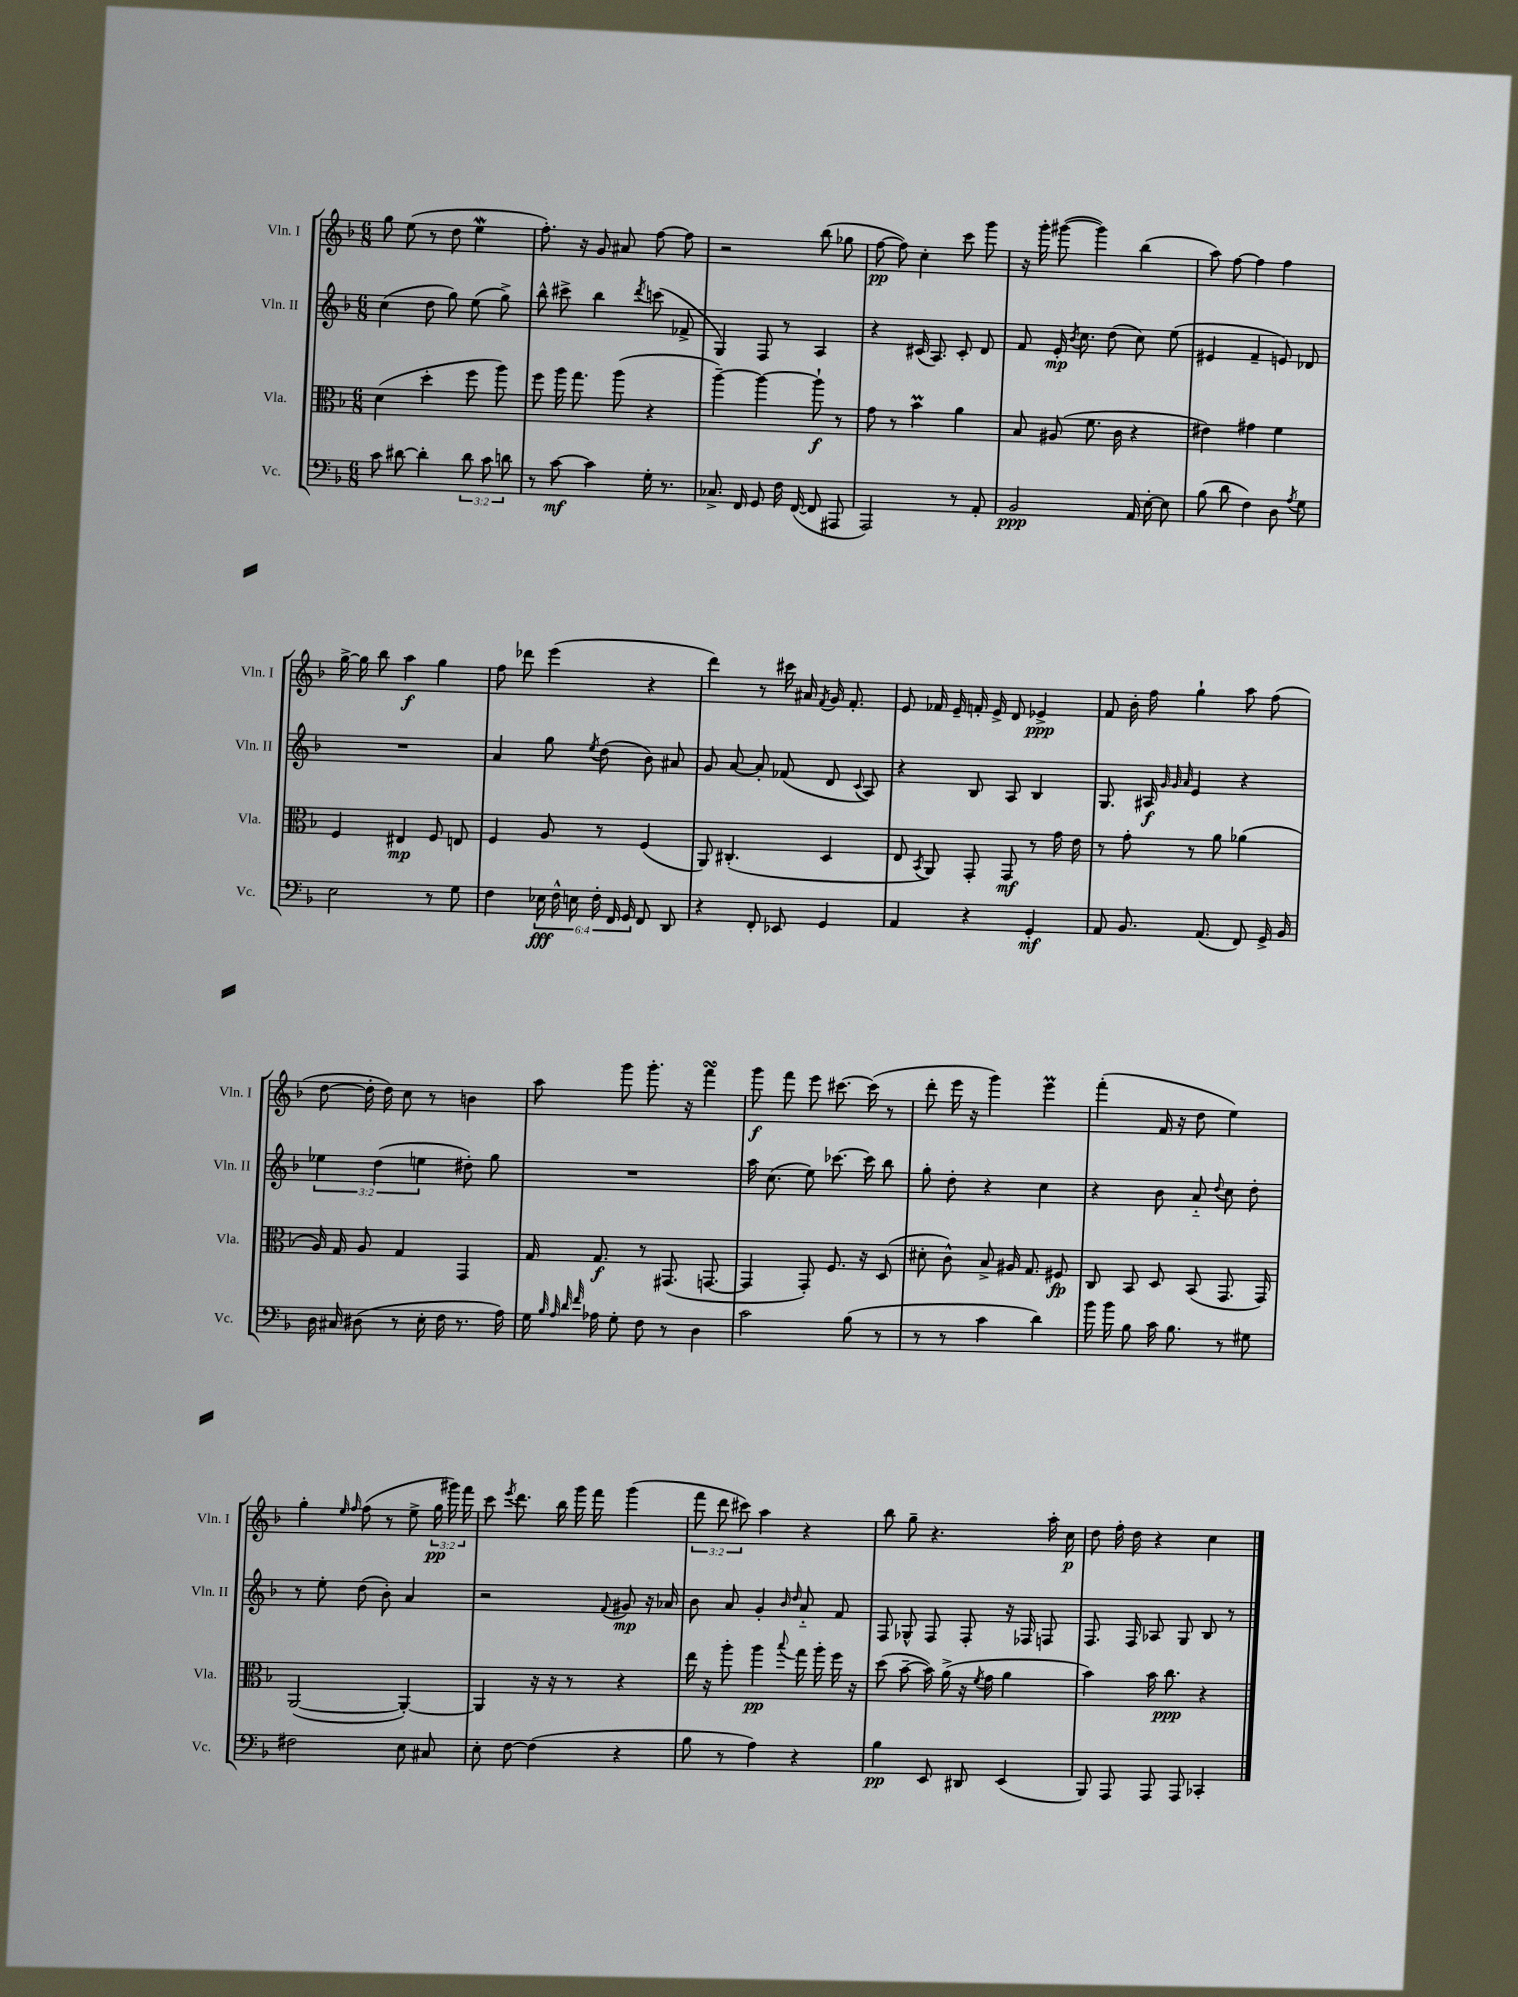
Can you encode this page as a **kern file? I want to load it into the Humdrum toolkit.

**kern	**kern	**kern	**kern
*staff4	*staff3	*staff2	*staff1
*clefF4	*clefC3	*clefG2	*clefG2
*k[b-]	*k[b-]	*k[b-]	*k[b-]
*M6/8	*M6/8	*M6/8	*M6/8
8c	(4d	(4cc	8gg
[8d#	.	.	(8ee
4d#']	4dd'	8dd	8r
.	.	8gg)	8dd
12d#	8ff	(8ee	4ee
12c	.	.	.
.	8aa)	8gg^)	.
12d	.	.	.
=	=	=	=
8r	8ff	8bb-^^	8.ff')
[8c	16aa	8ccc#^	.
.	8.gg	.	16r
4c]	.	4bb-	8g
.	(8aa	.	8a#
.	.	8qddd	.
16G'	4r	(8ccc	[8ff
8.r	.	.	.
.	.	8f-^	8ff]
=	=	=	=
8.C-^	[4aa~)	4G)	2r
16FF	.	.	.
8GG	4aa_	8F	.
16F	.	8r	.
([16FF	.	.	.
8FF]	8aa`]	4A	(8bb-
8AAA#	8r	.	8gg-
=	=	=	=
2AAA)	8g	4r	[8ff
.	8r	.	8ff])
.	4b-	(16c#	4cc'
.	.	8.A)	.
8r	4a	8c#'	8ccc
8AA'	.	8d	8ggg
=	=	=	=
2BB-	8B-	8f	16r
.	.	.	16ggg'
.	(8A#	16e'	([8ggg#
.	.	8qb-	.
.	.	8.cc	.
.	8.f	.	4ggg#])
.	.	(8dd	.
.	16c	.	.
16AA	4r	8cc)	(4bb-
[16E'	.	.	.
8E]	.	(8ee	.
=	=	=	=
(8B-	4e#)	4e#	8aa)
8d	.	.	[8ff
4F)	4g#	4f~	4ff]
8D	4f	8e)	4ff
8qA	.	.	.
8G	.	8d-	.
=	=	=	=
2E	4F	2.r	[16gg^
.	.	.	16gg]
.	.	.	8bb-
.	4E#	.	4aa
8r	8F	.	4gg
8G	8E	.	.
=	=	=	=
4F	4F	4a	8ff
.	.	.	8ddd-
24E-	8A	8gg	(4eee
24F^^	.	.	.
24E	.	.	.
.	.	8qee	.
24F'	8r	(8dd	.
24FF	.	.	.
24GG	.	.	.
8FF	(4F	8b-)	4r
8DD	.	8a#	.
=	=	=	=
4r	8AA)	8g	4ddd)
.	(4.C#'	[8a	.
8FF'	.	8a']	8r
8EE-	.	(8f-	16ccc#
.	.	.	16a#
.	.	.	8qf
4GG	4D	8d	16g
.	.	.	8.f'
.	.	8qqc	.
.	.	8A)	.
=	=	=	=
4AA	8E	4r	8e
.	8qBB-	.	.
.	8AA)	.	16f-
.	.	.	16e~
4r	8GG'	8B-	16f'
.	.	.	16e^
.	8GG	8A	8d
4GG'	8r	4B-	4e-^
.	16g	.	.
.	16e	.	.
=	=	=	=
8AA	8r	8.G	8f
8.BB-	8g'	.	16b-'
.	.	16A#	16ff
.	.	32qqg	.
.	.	32qqg	.
.	.	32qqa	.
.	8r	4e	4gg`
(8.AA	.	.	.
.	8a	.	.
8FF)	(4a-	4r	8aa
16GG^	.	.	(8ff
16BB-	.	.	.
=	=	=	=
16D	16A)	6ee-	[8dd
16C#	16G	.	.
(8D#	8A	.	16dd']
.	.	(6dd	.
.	.	.	16dd)
8r	4G	.	8cc
.	.	6ee	.
16E'	.	.	8r
16F	.	.	.
8.r	4GG	8dd#')	4b
.	.	8gg	.
16A)	.	.	.
=	=	=	=
16G	16G	2.r	8aa
32qqB-	.	.	.
32qqA	.	.	.
32qqd	.	.	.
32qqf	.	.	.
16A-	8.G	.	.
8G'	.	.	8ggg
8F	8r	.	8.ggg'
8r	(8.GG#	.	.
.	.	.	16r
4D	.	.	4fff
.	[8.GG	.	.
=	=	=	=
2c	4GG]	16aa	8ggg
.	.	(8.cc	.
.	.	.	8fff
.	8GG')	8ee)	8eee
.	8.F	[8.ccc-	[8.ccc#
(8B-	.	.	.
.	16r	16ccc-]	(16ccc#]
8r	(8D	8bb-	8r
=	=	=	=
8r	8d#'	8gg'	8ddd'
8r	8c^^)	8dd'	16eee
.	.	.	16r
4c	8B-^	4r	4ggg)
.	16A#	.	.
.	8.G	.	.
4d)	.	4cc	4eee
.	8F#	.	.
=	=	=	=
16b-	8C	4r	(4fff'
16b-	.	.	.
8B-	8BB-	.	.
16c	8D	8b-	16f
8.B-	.	.	16r
.	(8BB-	8a'~	8dd
.	.	8qqdd	.
8r	8.GG	8cc	4ee)
8G#	.	8dd'	.
.	16GG)	.	.
=	=	=	=
2F#	([2AA	8r	4gg'
.	.	8ee'	.
.	.	.	16qqee
.	.	.	16qqff
.	.	(8dd	(8ff
.	.	8b-')	8r
8E	4AA'_)	4a	8ee^
8C#	.	.	24gg
.	.	.	24ggg#)
.	.	.	24fff
=	=	=	=
8E'	4AA]	2r	8ccc
.	.	.	8qeee
[8F	.	.	8.ddd
(4F]	16r	.	.
.	16r	.	16bb-
.	8r	.	16ggg
.	.	.	16fff
.	.	8qqf	.
4r	4r	8g#	(4ggg
.	.	16r	.
.	.	16a-	.
=	=	=	=
8B-	16ee	8b-	12fff
.	16r	.	.
.	.	.	12ddd
8r	8aa'	8a	.
.	.	.	12ccc#)
4A)	4aa	4g'	4aa
.	.	16qqb-	.
.	8qqbb-	16qqdd	.
4r	16gg	8a'~	4r
.	16aa'	.	.
.	16ff	8f	.
.	16r	.	.
=	=	=	=
4B-	(8dd	8F	8bb-
.	[8b-~	8G-^^	8gg~
8EE	16b-])	8F	4.r
.	(16a^	.	.
8DD#	16r	8F'	.
.	8qf	.	.
.	16g	.	.
(4EE	4a	16r	.
.	.	16F-	.
.	.	8F	16aa'
.	.	.	16cc
=	=	=	=
8BBB-)	4b-)	8.F	8dd
8AAA	.	.	16ff'
.	.	16F	16dd
8AAA	16b-	8A-	4r
.	8.cc	.	.
8AAA	.	8G	.
4CC-'	4r	8B-	4cc
.	.	8r	.
==	==	==	==
*-	*-	*-	*-
